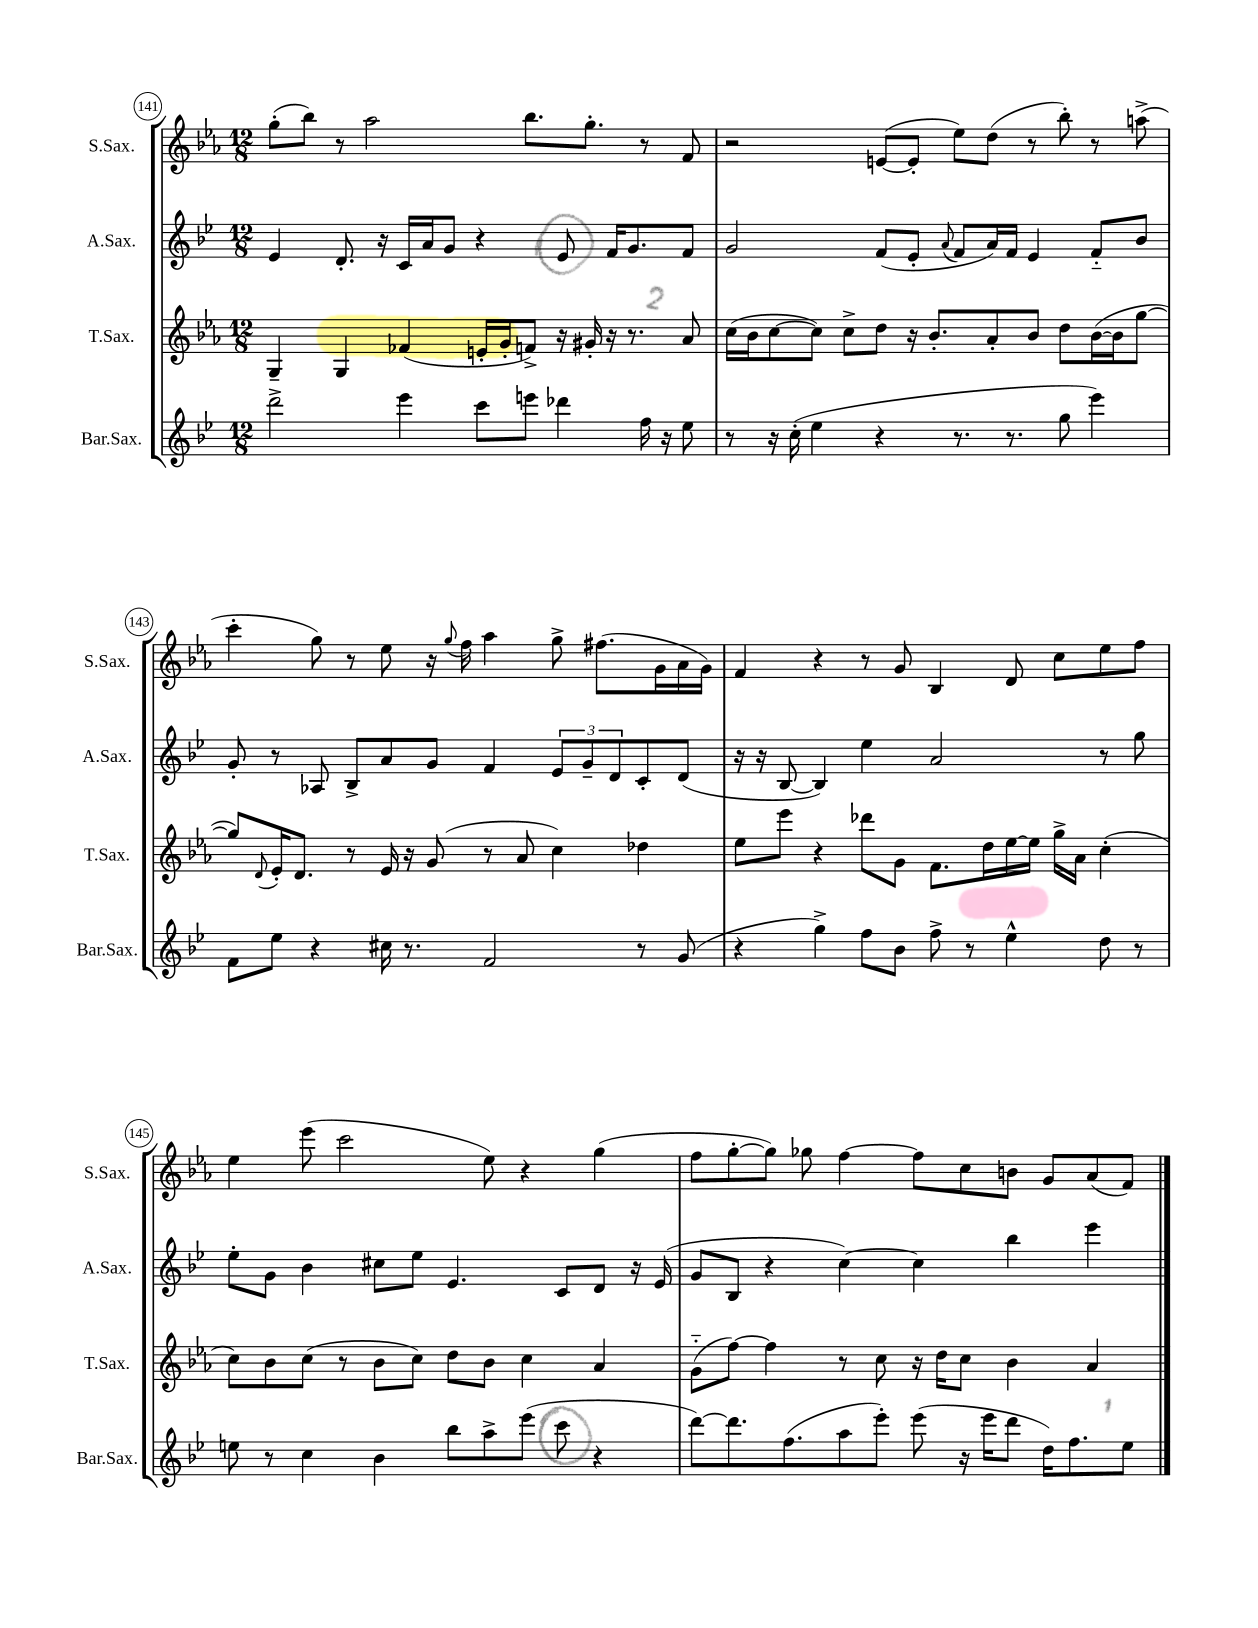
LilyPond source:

<<
\new StaffGroup <<
\new Staff = "s0" \with { instrumentName = "S.Sax." shortInstrumentName = "S.Sax." } {
    \clef treble \key ees \major \numericTimeSignature \time 12/8
    g''8-.( bes''8) r8 aes''2 bes''8. g''8.-. r8 f'8 |
    r2 e'8~( e'8-. ees''8) d''8( r8 bes''8-.) r8 a''8->( |
    c'''4-. g''8) r8 ees''8 r16 \appoggiatura { g''8 } f''16 aes''4 g''8-> fis''8.( g'16 aes'16 g'16) |
    f'4 r4 r8 g'8 bes4 d'8 c''8 ees''8 f''8 |
    ees''4 ees'''8( c'''2 ees''8) r4 g''4( |
    f''8 g''8~-. g''8) ges''8 f''4~ f''8 c''8 b'8 g'8 aes'8( f'8) \bar "|." |
}
\new Staff = "s1" \with { instrumentName = "A.Sax." shortInstrumentName = "A.Sax." } {
    \clef treble \key bes \major \numericTimeSignature \time 12/8
    ees'4 d'8.-. r16 c'16 a'16 g'8 r4 ees'8 f'16 g'8. f'8 |
    g'2 f'8( ees'8-. \appoggiatura { a'8 } f'8 a'16) f'16 ees'4 f'8-_ bes'8 |
    g'8-. r8 aes8 bes8-> a'8 g'8 f'4 \tuplet 3/2 { ees'8 g'8-- d'8 } c'8-. d'8( |
    r16 r16 bes8~ bes4) ees''4 a'2 r8 g''8 |
    ees''8-. g'8 bes'4 cis''8 ees''8 ees'4. c'8 d'8 r16 ees'16( |
    g'8 bes8 r4 c''4~) c''4 bes''4 ees'''4 \bar "|." |
}
\new Staff = "s2" \with { instrumentName = "T.Sax." shortInstrumentName = "T.Sax." } {
    \clef treble \key ees \major \numericTimeSignature \time 12/8
    g4-- g4 fes'4( e'16-. g'16-. f'8->) r16 gis'16-. r16 r8. aes'8 |
    c''16( bes'16 c''8~ c''8) c''8-> d''8 r16 bes'8.-. aes'8-. bes'8 d''8 bes'16~( bes'16 g''8~ |
    g''8) \appoggiatura { d'8 } ees'16-. d'8. r8 ees'16 r16 g'8( r8 aes'8 c''4) des''4 |
    ees''8 ees'''8 r4 des'''8 g'8 f'8. d''16 ees''16~ ees''16 g''16-> aes'16 c''4-.( |
    c''8) bes'8 c''8( r8 bes'8 c''8) d''8 bes'8 c''4 aes'4 |
    g'8-_( f''8~) f''4 r8 c''8 r16 d''16 c''8 bes'4 aes'4 \bar "|." |
}
\new Staff = "s3" \with { instrumentName = "Bar.Sax." shortInstrumentName = "Bar.Sax." } {
    \clef treble \key bes \major \numericTimeSignature \time 12/8
    d'''2-> ees'''4 c'''8 e'''8 des'''4 f''16 r16 ees''8 |
    r8 r16 c''16-.( ees''4 r4 r8. r8. g''8 ees'''4) |
    f'8 ees''8 r4 cis''16 r8. f'2 r8 g'8( |
    r4 g''4->) f''8 bes'8 f''8-> r8 ees''4-^ d''8 r8 |
    e''8 r8 c''4 bes'4 bes''8 a''8-> ees'''8( c'''8 r4 |
    d'''8~) d'''8. f''8.( a''8 ees'''8-.) ees'''8( r16 ees'''16 d'''8 d''16) f''8. ees''8 \bar "|." |
}
>>
>>
\layout { \context { \Score currentBarNumber = #141 \override BarNumber.stencil = #(make-stencil-circler 0.1 0.3 ly:text-interface::print) } }
